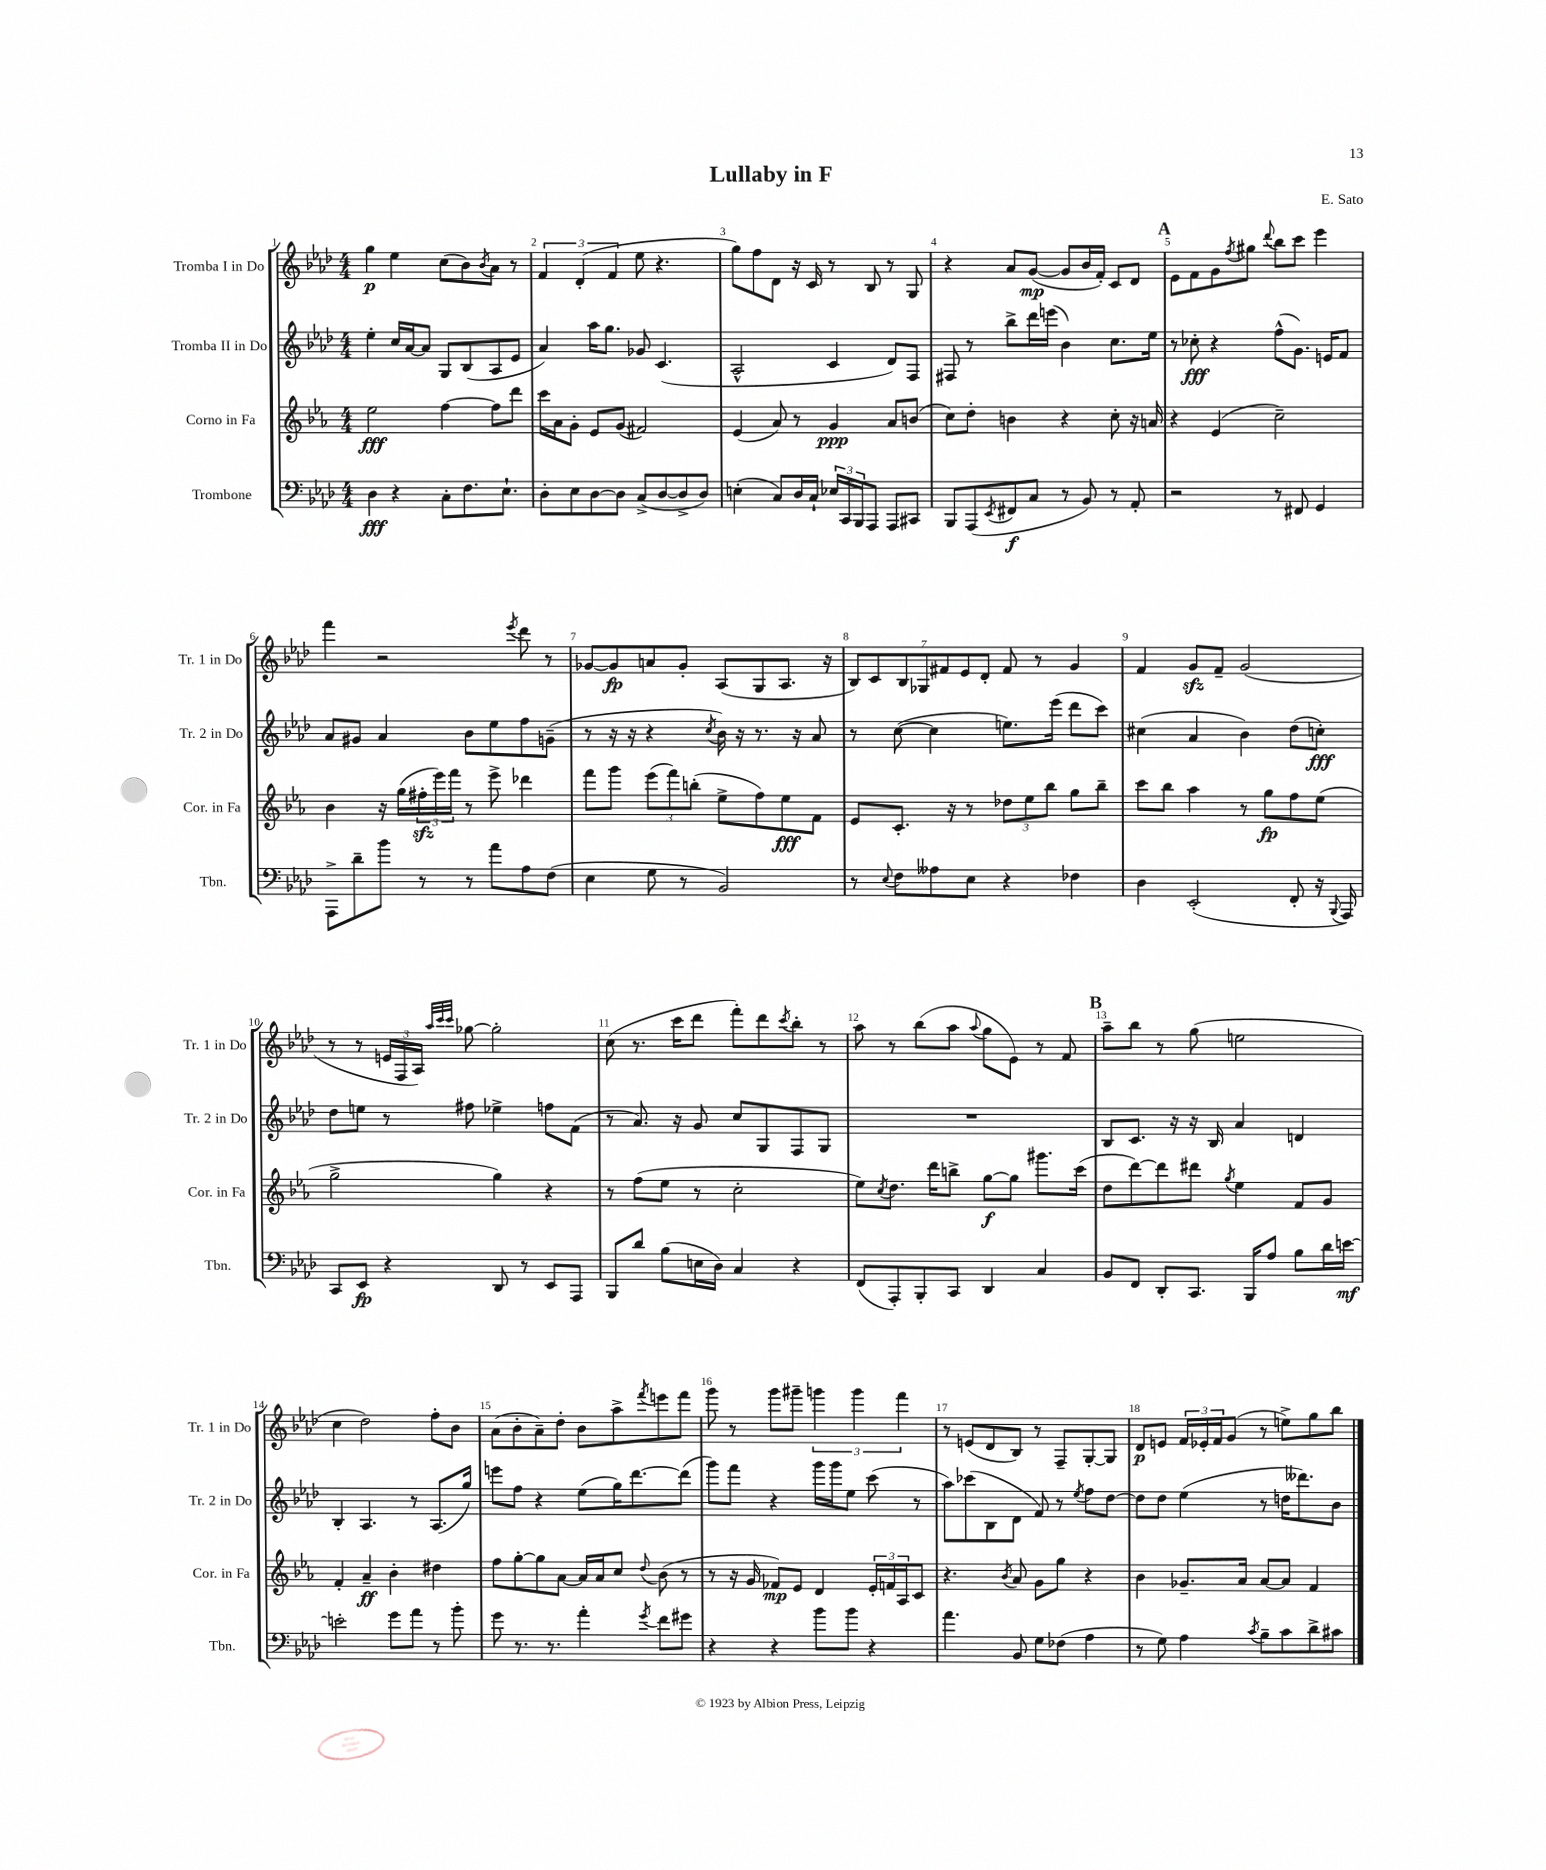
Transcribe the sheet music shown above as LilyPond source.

\header { title = "Lullaby in F" composer = "E. Sato" }
<<
\new StaffGroup <<
\new Staff = "s0" \with { instrumentName = "Tromba I in Do" shortInstrumentName = "Tr. 1 in Do" } {
    \clef treble \key aes \major \numericTimeSignature \time 4/4
    g''4\p ees''4 c''8( bes'8) \acciaccatura { bes'8 } aes'8 r8 |
    \tuplet 3/2 { f'4 des'4-.( f'4 } ees''8 r4. |
    g''8) f''8 des'8 r16 c'16 r8 bes8 r8 g8 |
    r4 aes'8 g'8~\mp( g'8 bes'16 f'16-.) c'8 des'8 |
    \mark \markup { \bold "A" } ees'8 f'8 g'8 \acciaccatura { f''8 } gis''8 \appoggiatura { des'''8 } bes''8 c'''8 ees'''4 |
    f'''4 r2 \acciaccatura { ees'''8 } des'''8 r8 |
    ges'8~ ges'8\fp a'8 ges'8-. aes8( g8 aes8. r16 |
    \tuplet 7/4 { bes8) c'8 bes8 ges8 fis'8 ees'8 des'8-. } fis'8 r8 g'4 |
    f'4 g'8\sfz f'8-- g'2( |
    r8 r8 \tuplet 3/2 { e'16 f16 aes16) } \grace { aes''32 c'''32 c'''32 } ges''8~ ges''2-. |
    c''8( r8. c'''16 des'''8 f'''8-.) des'''8 \acciaccatura { c'''8 } bes''8-. r8 |
    aes''8 r8 bes''8( aes''8 \appoggiatura { aes''8 } g''8 ees'8) r8 f'8 |
    \mark \markup { \bold "B" } aes''8-- bes''8 r8 g''8( e''2 |
    c''4 des''2) f''8-. bes'8 |
    aes'8( bes'8-. aes'8--) des''8-. bes'8 aes''8-> \acciaccatura { f'''8 } e'''8 f'''8 |
    g'''8 r8 g'''8 gis'''8-- \tuplet 3/2 { g'''4 g'''4 f'''4 } |
    r8 e'8( des'8 bes8) r8 f8-- g8~-. g8 |
    des'8\p e'8 \tuplet 3/2 { f'16 ees'16-. f'16 } g'8( r8 e''8->) g''8 bes''8 \bar "|." |
}
\new Staff = "s1" \with { instrumentName = "Tromba II in Do" shortInstrumentName = "Tr. 2 in Do" } {
    \clef treble \key aes \major \numericTimeSignature \time 4/4
    ees''4-. c''16 aes'16~ aes'8 g8 bes8( aes8 ees'8 |
    aes'4) aes''16 g''8. ges'8 c'4.( |
    aes2-^ c'4 des'8) f8 |
    fis8 r8 bes''8-> des'''16 e'''16( bes'4) c''8. ees''16 |
    \mark \markup { \bold "A" } r8 ces''8-.\fff r4 f''8-^( g'8.) e'16 f'8 |
    aes'8 gis'8 aes'4 bes'8 ees''8 f''8 g'8--( |
    r8 r16 r16 r4 \acciaccatura { c''8 } bes'16) r16 r8. r16 aes'8 |
    r8 c''8~( c''4 e''8.) ees'''16( des'''8 c'''8) |
    cis''4( aes'4 bes'4) des''8( c''8-.\fff) |
    des''8 e''8 r8 fis''8 ees''4-> f''8 f'8( |
    r8 aes'8.) r16 g'8 c''8 g8 f8 g8 |
    R1 |
    \mark \markup { \bold "B" } bes8 c'8. r16 r16 bes16 aes'4 d'4 |
    bes4-. aes4. r8 aes8.( g''16) |
    e'''8 f''8 r4 ees''8( g''16) des'''8.~ des'''8( |
    g'''8) f'''8 r4 g'''16 g'''16 ees''8 c'''8( r8 |
    aes''8) ces'''8( bes8 des'8 f'8) r8 \acciaccatura { ees''8 } f''8 des''8~ |
    des''8 des''8 ees''4( r8 d''16 deses'''8.) bes'8 \bar "|." |
}
\new Staff = "s2" \with { instrumentName = "Corno in Fa" shortInstrumentName = "Cor. in Fa" } {
    \clef treble \key ees \major \numericTimeSignature \time 4/4
    ees''2\fff f''4~ f''8 d'''8 |
    c'''16 aes'16 g'8-. ees'8 g'8( fis'2) |
    ees'4( aes'8) r8 g'4\ppp aes'8 b'8( |
    c''8) d''8-. b'4 r4 c''8-. r16 a'16 |
    \mark \markup { \bold "A" } r4 ees'4( c''2--) |
    bes'4 r16 g''16( \tuplet 3/2 { fis''16-.\sfz ees'''16) f'''16 } r8 ees'''8-> des'''4 |
    f'''8 g'''8 \tuplet 3/2 { ees'''8( f'''8) b''8-.( } ees''8-> f''8) ees''8\fff f'8 |
    ees'8 c'8.-. r16 r8 \tuplet 3/2 { des''8 ees''8 bes''8 } g''8 bes''8-- |
    c'''8 bes''8 aes''4 r8 g''8\fp f''8 ees''8( |
    g''2-> g''4) r4 |
    r8 f''8( ees''8 r8 c''2-. |
    ees''8) \acciaccatura { c''8 } d''8. d'''16 b''8-> g''8~\f g''8 gis'''8. c'''16( |
    \mark \markup { \bold "B" } d''8 d'''8~) d'''8 dis'''8 \acciaccatura { g''8 } ees''4 f'8 g'8 |
    f'4-. aes'4--\ff bes'4-. dis''4 |
    f''8 g''8~-. g''8 aes'8~ aes'16 aes'16 c''8 \appoggiatura { d''8 } bes'8( r8 |
    r8 r16 g'16 fes'8\mp) ees'8 d'4 \tuplet 3/2 { ees'16-. f'16 aes16 } c'8 |
    r4. \acciaccatura { bes'8 } aes'8 g'8 g''8 r4 |
    bes'4 ges'8.-- aes'16 aes'8~ aes'8 f'4 \bar "|." |
}
\new Staff = "s3" \with { instrumentName = "Trombone" shortInstrumentName = "Tbn." } {
    \clef bass \key aes \major \numericTimeSignature \time 4/4
    des4\fff r4 c8-. f8. ees8.-! |
    des8-. ees8 des8~ des8 c8->( des8~ des8-> des8) |
    e4-.( c8) des16 c16-! \tuplet 3/2 { ees16 c,16 bes,,16 } aes,,8 aes,,8 cis,8 |
    bes,,8 aes,,8( \acciaccatura { ees,8 } fis,8\f c8 r8 bes,8) r8 aes,8-. |
    \mark \markup { \bold "A" } r2 r8 fis,8 g,4 |
    aes,,8-> des'8-- bes'8 r8 r8 aes'8 aes8 f8( |
    ees4 g8 r8 bes,2) |
    r8 \appoggiatura { ees8 } f8 aeses8 ees8 r4 fes4 |
    des4 ees,2-.( f,8-. r16 \appoggiatura { bes,,8 } aes,,16) |
    c,8 ees,8\fp r4 des,8 r8 ees,8 aes,,8 |
    bes,,8 des'8 bes8( e16 des16) c4 r4 |
    f,8( aes,,8-.) bes,,8-. c,8 des,4 c4 |
    \mark \markup { \bold "B" } bes,8 f,8 des,8-. c,8. bes,,16 aes8 bes8 des'16 e'16~\mf |
    e'2-. g'8 aes'8 r8 bes'8-. |
    g'8 r8. r8. aes'4-. \acciaccatura { g'8 } f'8 gis'8 |
    r4 r4 bes'8 bes'8 r4 |
    aes'4. bes,8 g8 fes8( aes4 |
    r8 g8) aes4 \acciaccatura { c'8 } bes8-- c'8 des'8-> cis'8 \bar "|." |
}
>>
>>
\layout { \context { \Score \override BarNumber.break-visibility = ##(#f #t #t) barNumberVisibility = #all-bar-numbers-visible } }
